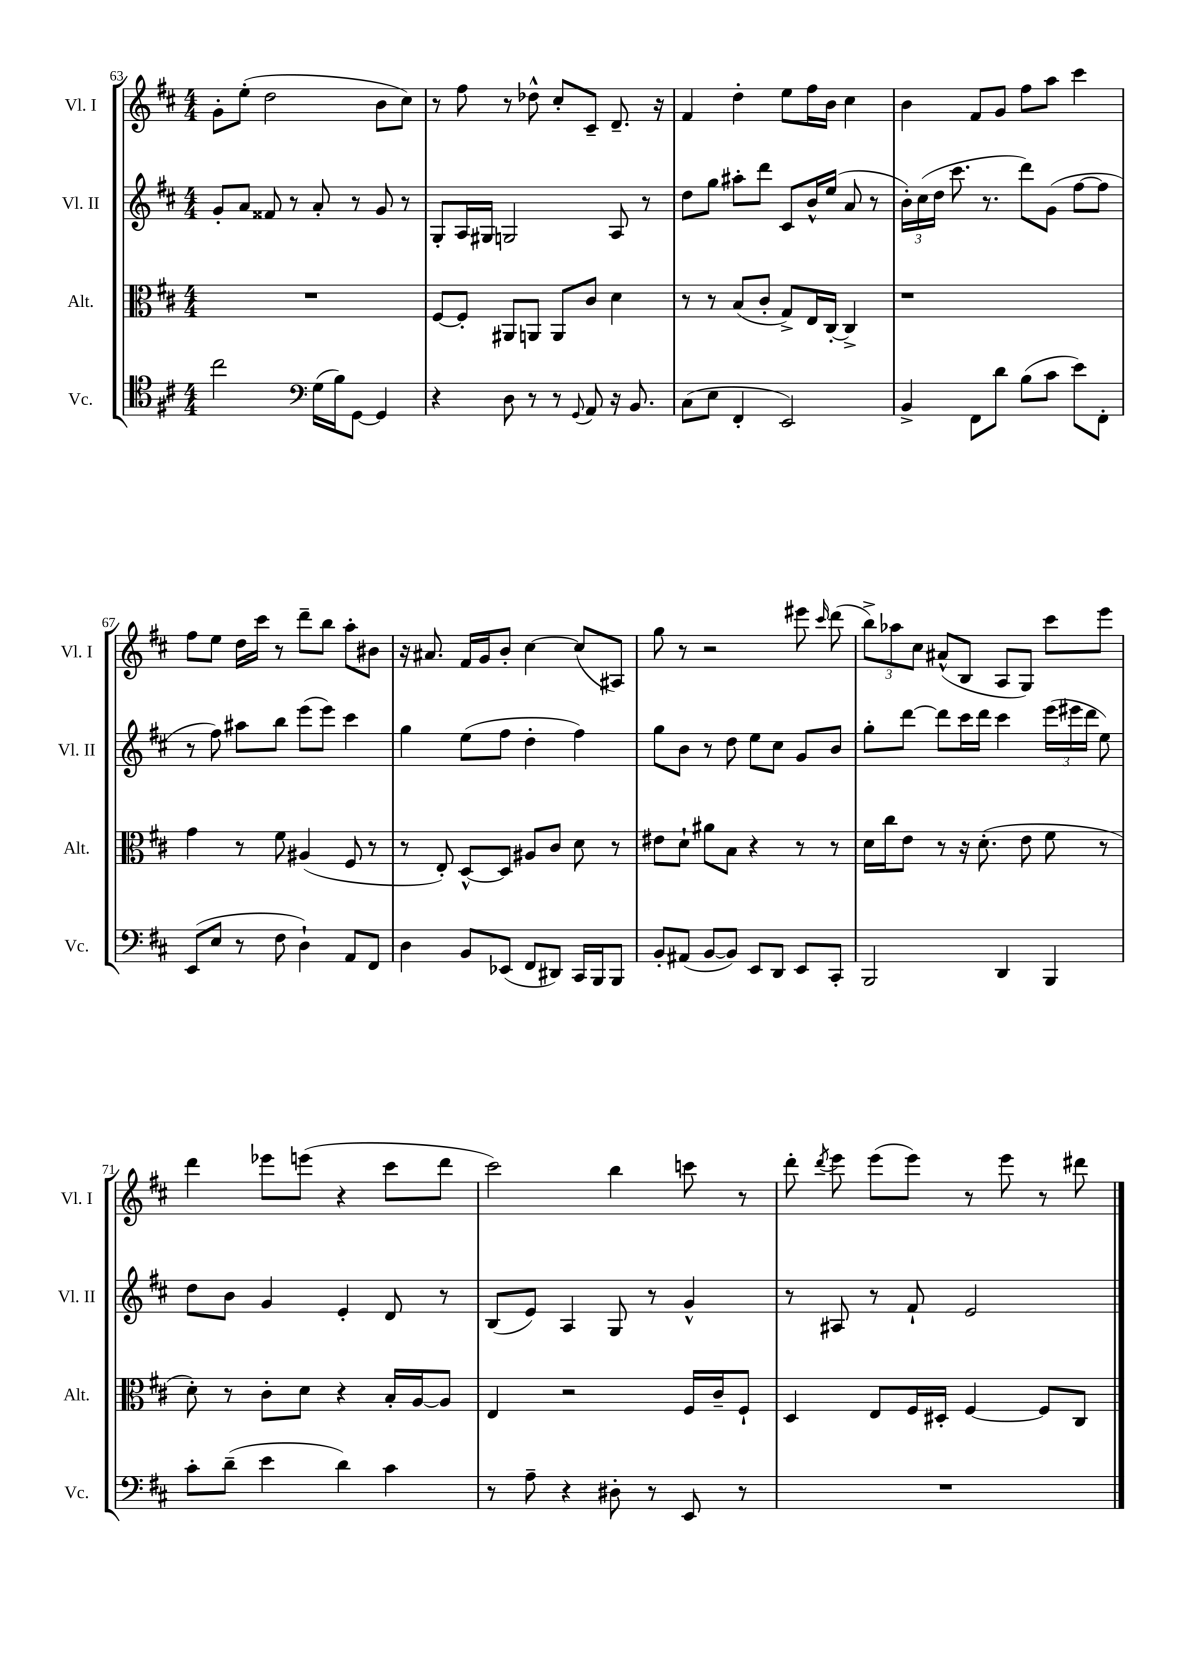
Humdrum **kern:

**kern	**kern	**kern	**kern
*part4	*part3	*part2	*part1
*staff4	*staff3	*staff2	*staff1
*I"Vc.	*I"Alt.	*I"Vl. II	*I"Vl. I
*I'Vc.	*I'Alt.	*I'Vl. II	*I'Vl. I
*clefC4	*clefC3	*clefG2	*clefG2
*k[f#c#]	*k[f#c#]	*k[f#c#]	*k[f#c#]
*M4/4	*M4/4	*M4/4	*M4/4
=63	=63	=63	=63
2cc#\	1r	8g'/L	8g'\L
.	.	8a/J	(8ee'\J
.	.	8f##X/	2dd\
.	.	8r	.
*clefF4	*	*	*
(16G\LL	.	8a'/	.
16B\J)	.	.	.
[8GG\J	.	8r	.
4GG/]	.	8g/	8b\L
.	.	8r	8cc#\J)
=64	=64	=64	=64
4r	[8F#/L	8G'/L	8r
.	8F#'/J]	16A/L	8ff#\
.	.	16G#X/JJ	.
8D\	8AA#X/L	2Gn/	8r
8r	8AAn/J	.	8dd-X^^\
8r	8AA/L	.	8cc#'/L
8qqGG/	.	.	.
8AA/	8c#/J	.	8c#~/J
16r	4d\	8A/	8.d~/
8.BB/	.	.	.
.	.	8r	.
.	.	.	16r
=65	=65	=65	=65
(8C#\L	8r	8dd\L	4f#/
8E\J	8r	8gg\J	.
4FF#'/	(8B/L	8aa#X'\L	4dd'\
.	8c#'/J	8ddd\J	.
2EE/)	8G^/L)	8c#/L	8ee\L
.	16E/L	16b^^/L	16ff#\L
.	[16C#'/JJ	(16ee/JJ	16b\JJ
.	4C#^/]	8a/	4cc#\
.	.	8r	.
=66	=66	=66	=66
4BB^/	1r	24b'\LL)	4b\
.	.	(24cc#\	.
.	.	24dd\JJ	.
.	.	8.ccc#\	.
8FF#\L	.	.	8f#/L
.	.	8.r	.
8d\J	.	.	8g/J
(8B\L	.	8ddd\L)	8ff#\L
8c#\J	.	(8g\J	8aa\J
8e\L)	.	[8ff#\L	4ccc#\
8FF#'\J	.	8ff#\J]	.
!!LO:LB:g=z
=67	=67	=67	=67
(8EE/L	4g\	8r	8ff#\L
8E/J	.	8ff#\)	8ee\J
8r	8r	8aa#X\L	16dd\LL
.	.	.	16ccc#\JJ
8F#\	8f#\	8bb\J	8r
4D`\)	(4A#X/	(8eee\L	8ddd~\L
.	.	8eee\J)	8bb\J
8AA/L	8F#/	4ccc#\	8aa'\L
8FF#/J	8r	.	8b#X\J
=68	=68	=68	=68
4D\	8r	4gg\	16r
.	.	.	8.a#X/
.	8E'/)	.	.
8BB/L	[8D^^/L	(8ee\L	16f#/LL
.	.	.	16g/J
(8EE-X/J	8D/J]	8ff#\J	8b'/J
8FF#/L	8A#X/L	4dd'\	[4cc#\
8DD#X/J)	8c#/J	.	.
16CC#/LL	8d\	4ff#\)	(8cc#/L]
16BBB/J	.	.	.
8BBB/J	8r	.	8A#X/J)
=69	=69	=69	=69
8BB'/L	8e#X\L	8gg\L	8gg\
(8AA#X/J	8d`\J	8b\J	8r
[8BB/L	8a#X\L	8r	2r
8BB/J])	8B\J	8dd\	.
8EE/L	4r	8ee\L	.
8DD/J	.	8cc#\J	.
8EE/L	8r	8g/L	8eee#X\
.	.	.	16qqccc#/
8CC#'/J	8r	8b/J	(8ddd\
=70	=70	=70	=70
2BBB/	16d\LL	8gg'\L	12bb^\L)
.	16cc#\J	.	.
.	.	.	12aa-X\
.	8e\J	[8ddd\J	.
.	.	.	12cc#\J
.	8r	8ddd\L]	(8a#X^^/L
.	16r	16ccc#\L	8B/J
.	(8.d'\	16ddd\JJ	.
4DD/	.	4ccc#\	8A/L
.	8e\	.	8G/J)
4BBB/	8f#\	(24eee\LL	8ccc#\L
.	.	24eee#X\	.
.	.	24ddd\JJ	.
.	8r	8ee\)	8eee\J
!!LO:LB:g=z
=71	=71	=71	=71
8c#'\L	8d'\)	8dd\L	4ddd\
(8d~\J	8r	8b\J	.
4e\	8c#'\L	4g/	8eee-X\L
.	8d\J	.	(8eeen\J
4d\)	4r	4e'/	4r
4c#\	16B'/LL	8d/	8ccc#\L
.	[16A/J	.	.
.	8A/J]	8r	8ddd\J
=72	=72	=72	=72
8r	4E/	(8B/L	2ccc#\)
8A~\	.	8e/J)	.
4r	2r	4A/	.
8D#X'\	.	8G/	4bb\
8r	.	8r	.
8EE/	16F#/LL	4g^^/	8cccn\
.	16c#~/J	.	.
8r	8F#`/J	.	8r
=73	=73	=73	=73
1r	4D/	8r	8ddd'\
.	.	.	8qddd/
.	.	8A#X/	8eee\
.	8E/L	8r	(8eee\L
.	16F#/L	8f#`/	8eee\J)
.	16D#X'/JJ	.	.
.	[4F#/	2e/	8r
.	.	.	8eee\
.	8F#/L]	.	8r
.	8C#/J	.	8ddd#X\
==	==	==	==
*-	*-	*-	*-
